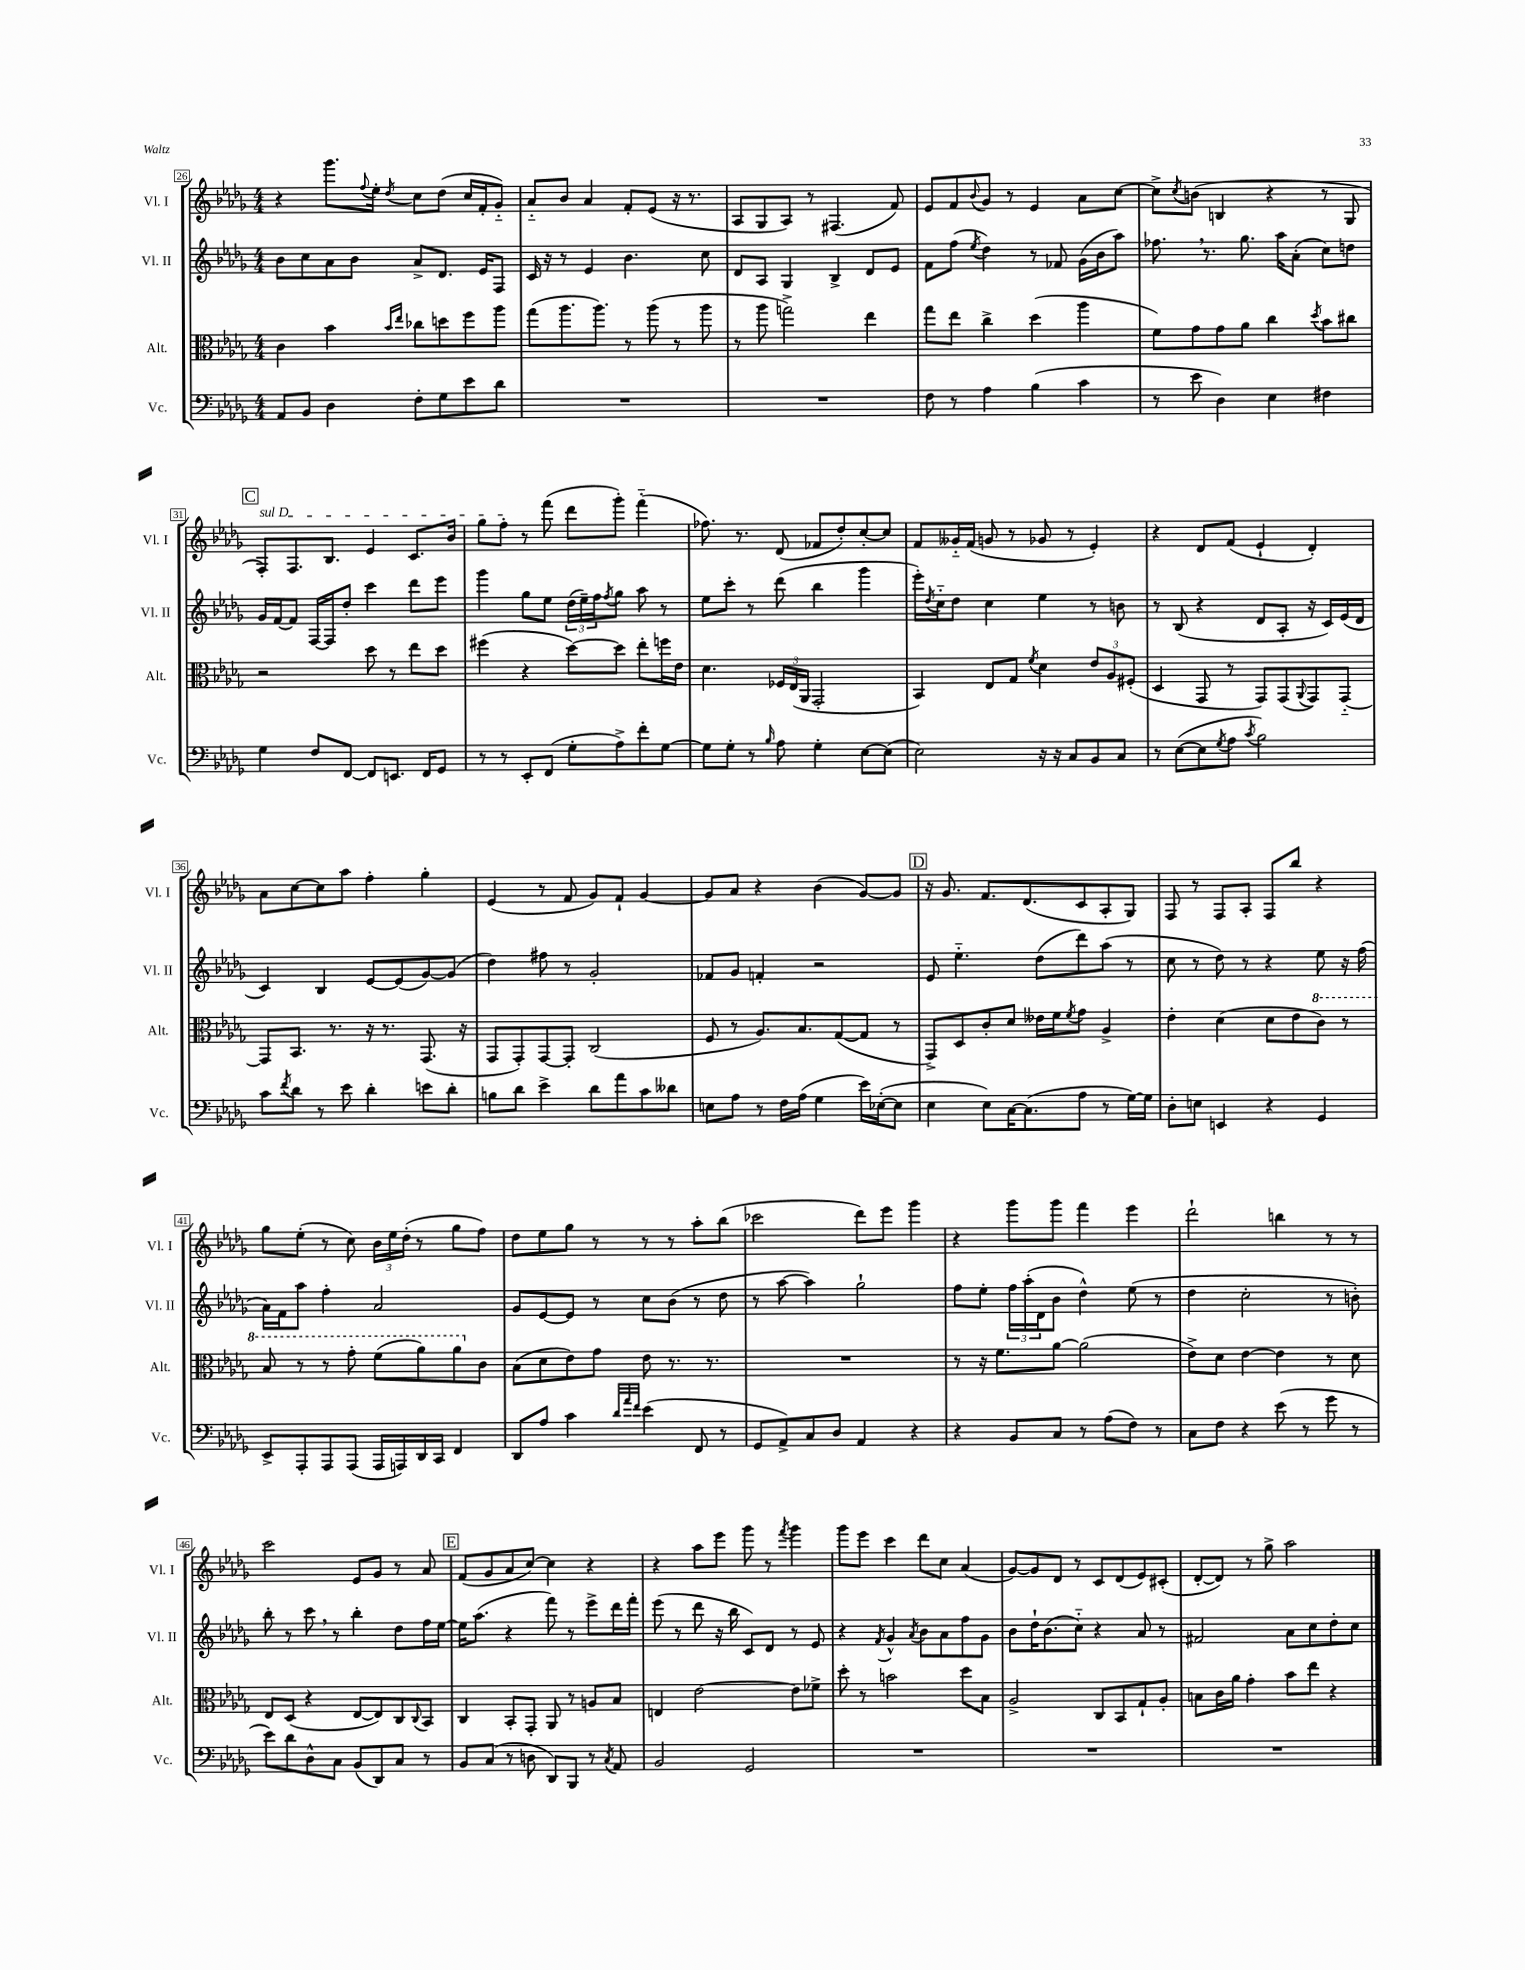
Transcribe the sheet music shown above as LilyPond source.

<<
\new StaffGroup <<
\new Staff = "s0" \with { instrumentName = "Vl. I" shortInstrumentName = "Vl. I" } {
    \clef treble \key des \major \numericTimeSignature \time 4/4
    r4 ges'''8. \appoggiatura { f''8 } ees''16-. \acciaccatura { des''8 } c''8 des''8( c''16 f'16-. ges'8-_) |
    aes'8-_ bes'8 aes'4 f'8-. ees'8( r16 r8. |
    aes8 ges8 aes8) r8 fis4.( f'8) |
    ees'8 f'8 \appoggiatura { bes'8 } ges'8 r8 ees'4 aes'8 c''8~ |
    c''8-> \acciaccatura { c''8 } b'8( b4 r4 r8 ges8 |
    \mark \markup { \box "C" } \once \override TextSpanner.bound-details.left.text = \markup { \italic "sul D" } f8-.\startTextSpan) f8. bes8. ees'4 c'8. bes'16 |
    ges''8 f''8-.\stopTextSpan r8 f'''8( des'''8 ges'''8-.) f'''4-_( |
    fes''8.) r8. des'8( fes'8 des''8-.) c''8~-. c''8 |
    f'8 geses'16-_ f'16( g'8 r8 ges'8 r8 ees'4-.) |
    r4 des'8 f'8( ees'4-! des'4-.) |
    aes'8 c''8~ c''8 aes''8 f''4-. ges''4-. |
    ees'4( r8 f'8 ges'8) f'8-! ges'4~ |
    ges'8 aes'8 r4 bes'4( ges'8~) ges'8 |
    \mark \markup { \box "D" } r16 ges'8. f'8. des'8.( c'8 aes8-. ges8) |
    f8 r8 f8 aes8-. f8 bes''8 r4 |
    ges''8 ees''8-.( r8 c''8) \tuplet 3/2 { bes'16 ees''16 des''16-.( } r8 ges''8 f''8) |
    des''8 ees''8 ges''8 r8 r8 r8 aes''8-. bes''8( |
    ces'''2 des'''8) ees'''8 ges'''4 |
    r4 ges'''8 ges'''8 f'''4 ees'''4 |
    des'''2-! b''4 r8 r8 |
    c'''2 ees'8 ges'8 r8 aes'8 |
    \mark \markup { \box "E" } f'8( ges'8 aes'8 c''8~) c''4 r4 |
    r4 aes''8 ees'''8 ges'''8 r8 \acciaccatura { f'''8 } ges'''4 |
    ges'''8 ees'''8 c'''4 des'''8 c''8 aes'4( |
    ges'8~) ges'8 des'8 r8 c'8 des'8( ees'8) cis'8-.( |
    des'8~-. des'8) r8 ges''8-> aes''2 \bar "|." |
}
\new Staff = "s1" \with { instrumentName = "Vl. II" shortInstrumentName = "Vl. II" } {
    \clef treble \key des \major \numericTimeSignature \time 4/4
    bes'8 c''8 aes'8 bes'8 aes'8-> des'8. ees'16 f8 |
    c'16 r16 r8 ees'4 bes'4. c''8 |
    des'8 aes8 ges4 bes4-> des'8 ees'8 |
    f'8 f''8( \acciaccatura { ees''8 } des''4) r8 fes'8 ges'16( bes'16 aes''8) |
    fes''8. \breathe r8. ges''8. aes''16 aes'8-.( c''8) d''8 |
    \mark \markup { \box "C" } ges'16 f'16~ f'8 f16~ f16 des''8-. c'''4 des'''8 ees'''8 |
    ges'''4 ges''8 ees''8 \tuplet 3/2 { des''16( ees''16--) f''16 } \acciaccatura { f''8 } ges''8 aes''8 r8 |
    ees''8 c'''8-. r8 des'''8( bes''4 ges'''4 |
    ees'''16-.) \acciaccatura { des''8 } c''16-_ des''8 c''4 ees''4 r8 b'8 |
    r8 bes8( r4 des'8 aes8-. r16 c'16) ees'16( des'16 |
    c'4) bes4 ees'8~ ees'8( ges'8~) ges'8( |
    des''4) fis''8 r8 ges'2-. |
    fes'8 ges'8 f'4-. r2 |
    \mark \markup { \box "D" } ees'8 ees''4.-_ des''8( des'''8) aes''8( r8 |
    c''8 r8 des''8) r8 r4 ees''8 r16 f''16( |
    aes'16) f'16 aes''8 f''4-. aes'2 |
    ges'8 ees'8~ ees'8 r8 c''8 bes'8( r8 des''8 |
    r8 aes''8~ aes''4) ges''2-! |
    f''8 ees''8-. \tuplet 3/2 { f''16 aes''16-.( des'16 } bes'8 des''4-^) ees''8( r8 |
    des''4 c''2-. r8 b'8-.) |
    bes''8-. r8 c'''8 \breathe r8 bes''4-. des''8 f''16 ees''16~ |
    \mark \markup { \box "E" } ees''16 aes''8.( r4 f'''8) r8 ees'''8-> des'''16 f'''16-. |
    ees'''8( r8 des'''8 r16 bes''16 c'8) des'8 r8 ees'8 |
    r4 \acciaccatura { f'8 } ges'4-^ \acciaccatura { aes'8 } bes'8 aes'8 f''8 ges'8 |
    bes'8 des''16-! bes'8.( c''8-_) r4 aes'8 r8 |
    fis'2 aes'8 c''8 des''8-. c''8 \bar "|." |
}
\new Staff = "s2" \with { instrumentName = "Alt." shortInstrumentName = "Alt." } {
    \clef alto \key des \major \numericTimeSignature \time 4/4
    c'4 bes'4 \grace { bes'16 ees''16 } ces''8 d''8 f''8 aes''8 |
    ges''8( aes''8. aes''8.) r8 aes''8( r8 aes''8 |
    r8 aes''8 g''2->) ees''4 |
    ges''8 ees''8 c''4-> des''4( aes''4 |
    f'8) ges'8 ges'8 aes'8 c''4 \acciaccatura { des''8 } bes'8 cis''8 |
    \mark \markup { \box "C" } r2 des''8 r8 ees''8 des''8 |
    fis''4( r4 des''8~) des''8 ees''8-. f''16 ees'16 |
    des'4. \tuplet 3/2 { fes16 ees16( aes,16 } ges,2-. |
    bes,4) ees8 ges8 \acciaccatura { f'8 } des'4 \tuplet 3/2 { ees'8 aes8 fis8-.( } |
    des4 ges,8 r8 ges,8) ges,8( \appoggiatura { aes,8 } ges,8) ges,8~-_ |
    ges,8 bes,8. r8. r16 r8. ges,8.( r16 |
    ges,8 ges,8-.) ges,8~ ges,8-. c2( |
    f8 r8 aes8.) bes8. ges8~( ges8 r8 |
    \mark \markup { \box "D" } ges,8->) des8 c'8-. des'8 eeses'16 f'16 \acciaccatura { f'8 } ges'8 aes4-> |
    ees'4-. des'4( des'8 ees'8 \ottava #1 c''8) r8 |
    bes'8 r8 r8 ges''8-. f''8( aes''8) aes''8 \ottava #0 c'8 |
    bes8( des'8 ees'8) ges'8 ees'8 r8. r8. |
    R1 |
    r8 r16 f'8. aes'8~ aes'2( |
    ees'8->) des'8 ees'4~ ees'4 r8 des'8 |
    ees8 des8( r4 ees8~ ees8) c8 \appoggiatura { c8 } bes,8 |
    \mark \markup { \box "E" } c4 bes,8-. ges,8-. aes,8 r8 a8 bes8 |
    e4 ees'2~ ees'8 fes'8-> |
    des''8-. r8 b'2 des''8 bes8 |
    aes2-> c8 bes,8 ges8-! aes8-. |
    b8 c'16 aes'16 ges'4-. bes'8 ees''8 r4 \bar "|." |
}
\new Staff = "s3" \with { instrumentName = "Vc." shortInstrumentName = "Vc." } {
    \clef bass \key des \major \numericTimeSignature \time 4/4
    aes,8 bes,8 des4 f8-. ges8 ees'8 des'8 |
    R1 |
    R1 |
    f8 r8 aes4 bes4( c'4 |
    r8 ees'8 des4) ees4 fis4 |
    \mark \markup { \box "C" } ges4 f8 f,8~ f,8 e,8. f,16 ges,8 |
    r8 r8 ees,8-. f,8( ges8-. aes8->) f'8-. ges8~ |
    ges8 ges8-. r8 \grace { bes16 } aes8 ges4-. ees8~ ees8( |
    ees2) r16 r16 c8 bes,8 c8 |
    r8 ees8~( ees8 \acciaccatura { ges8 } aes8 \acciaccatura { c'8 } bes2) |
    c'8 \acciaccatura { f'8 } des'8 r8 ees'8 des'4-. e'8 des'8-. |
    b8 des'8 ees'4-> des'8 aes'8 c'8 deses'8 |
    e8 aes8 r8 f16 aes16( ges4 ees'16) ees16~-.( ees8 |
    \mark \markup { \box "D" } ees4 ees8) c16~ c8.( aes8 r8 ges16~) ges16 |
    des8-. e8 e,4 r4 ges,4 |
    ees,8-> aes,,8-. aes,,8 aes,,8( aes,,16 a,,16) des,16 c,16 f,4 |
    des,8 aes8 c'4 \grace { des'32 aes'32 f'32 } ees'4( f,8 r8 |
    ges,8 aes,8->) c8 des8 aes,4 r4 |
    r4 bes,8 c8 r8 aes8( f8) r8 |
    c8 f8 r4 ees'8( r8 ges'8 r8 |
    ees'8) des'8 des8-^ c8 bes,8( des,8) c8 r8 |
    \mark \markup { \box "E" } bes,8 c8( r8 d8 des,8) bes,,8 r8 \acciaccatura { c8 } aes,8 |
    bes,2 ges,2 |
    R1 |
    R1 |
    R1 \bar "|." |
}
>>
>>
\layout { \context { \Score currentBarNumber = #26 \override BarNumber.stencil = #(make-stencil-boxer 0.1 0.3 ly:text-interface::print) } }
